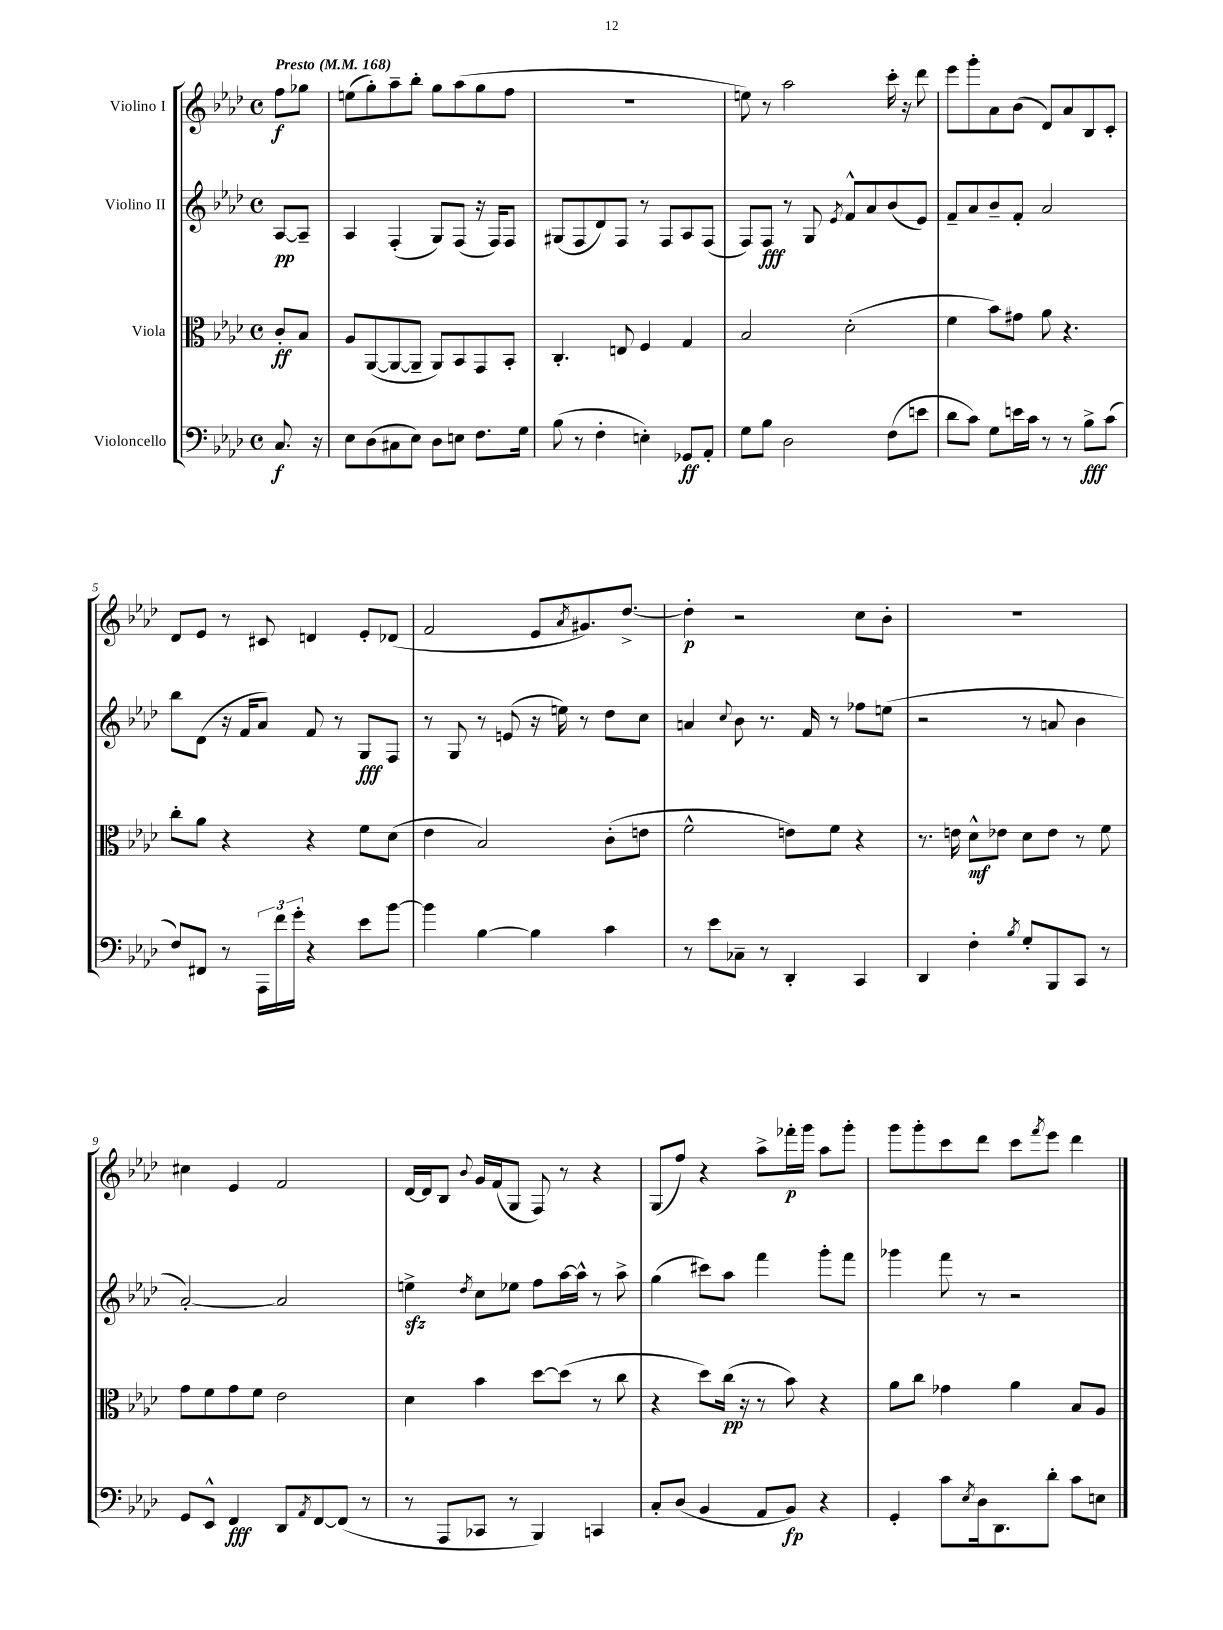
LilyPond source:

<<
\new StaffGroup <<
\new Staff = "s0" \with { instrumentName = "Violino I" } {
    \clef treble \key aes \major \defaultTimeSignature \time 4/4 \partial 4 \tempo "Presto" 4 = 168
    f''8\f ges''8 |
    e''8( g''8-.) aes''8-- bes''8-. g''8 aes''8( g''8 f''8 |
    R1 |
    e''8) r8 aes''2 c'''16-. r16 des'''8 |
    ees'''8 g'''8-. aes'8 bes'8( des'8) aes'8 bes8 c'8-. |
    des'8 ees'8 r8 cis'8 d'4 ees'8-. des'8( |
    f'2 ees'8 \acciaccatura { aes'8 } gis'8.) des''8.~-> |
    des''4-.\p r2 c''8 bes'8-. |
    R1 |
    cis''4 ees'4 f'2 |
    des'16~ des'16 bes8 \appoggiatura { bes'8 } g'16 f'16( g8 f8) r8 r4 |
    g8( f''8) r4 aes''8-> fes'''16-.\p g'''16 aes''8 g'''8-. |
    g'''8 g'''8-. c'''8 des'''8 c'''8 \acciaccatura { f'''8 } ees'''8 des'''4 \bar "|." |
}
\new Staff = "s1" \with { instrumentName = "Violino II" } {
    \clef treble \key aes \major \defaultTimeSignature \time 4/4 \partial 4
    aes8~\pp aes8-- |
    aes4 f4-.( g8) f8( r16 f16) f8 |
    gis8( f8 des'8) f8 r8 f8 aes8 f8( |
    f8) f8\fff r8 g8 \acciaccatura { ees'8 } f'8-^ aes'8 bes'8( ees'8) |
    f'8-- aes'8 bes'8-- f'8-. aes'2 |
    bes''8 des'8( r16 f'16 aes'8) f'8 r8 g8\fff f8 |
    r8 g8 r8 e'8( r16 e''16) r8 des''8 c''8 |
    a'4 \appoggiatura { c''8 } bes'8 r8. f'16 r8 fes''8 e''8( |
    r2 r8 a'8 bes'4 |
    aes'2~-.) aes'2 |
    e''4->\sfz \acciaccatura { des''8 } c''8 ees''8 f''8 aes''16~ aes''16-^ r8 aes''8-> |
    g''4( cis'''8) aes''8 f'''4 g'''8-. f'''8 |
    ges'''4 f'''8 r8 r2 \bar "|." |
}
\new Staff = "s2" \with { instrumentName = "Viola" } {
    \clef alto \key aes \major \defaultTimeSignature \time 4/4 \partial 4
    c'8-.\ff bes8 |
    aes8 aes,8~( aes,8~ aes,8-- aes,8) bes,8 g,8 bes,8-. |
    c4.-. e8 f4 g4 |
    bes2 des'2-.( |
    f'4 bes'8) gis'8 aes'8 r4. |
    c''8-. aes'8 r4 r4 f'8 des'8( |
    ees'4 bes2) c'8-.( e'8 |
    f'2-^ e'8) f'8 r4 |
    r8. e'16 des'8-^\mf ees'8 des'8 ees'8 r8 f'8 |
    g'8 f'8 g'8 f'8 ees'2 |
    des'4 bes'4 des''8~ des''8( r8 c''8 |
    r4 des''8) c''16\pp( r16 r8 bes'8) r4 |
    aes'8 c''8 ges'4 aes'4 bes8 aes8 \bar "|." |
}
\new Staff = "s3" \with { instrumentName = "Violoncello" } {
    \clef bass \key aes \major \defaultTimeSignature \time 4/4 \partial 4
    c8.\f r16 |
    ees8 des8( cis8 ees8) des8 e8 f8. g16 |
    bes8( r8 f4-. e4-.) ges,8\ff aes,8-. |
    g8 bes8 des2 f8( e'8 |
    des'8 c'8) g8 e'16 c'16 r8 r8 bes8->\fff c'8( |
    f8) fis,8 r8 \tuplet 3/2 { aes,,16 f'16 g'16-. } r4 ees'8 bes'8~ |
    bes'4 bes4~ bes4 c'4 |
    r8 ees'8 ces8-- r8 des,4-. c,4 |
    des,4 f4-. \acciaccatura { bes8 } g8-. bes,,8 c,8 r8 |
    g,8 ees,8-^ f,4\fff des,8 \acciaccatura { aes,8 } f,8~ f,8( r8 |
    r8 aes,,8 ces,8 r8 bes,,4) c,4 |
    c8-. des8( bes,4 aes,8 bes,8\fp) r4 |
    g,4-. c'8 \acciaccatura { ees8 } des16 des,8. des'8-. c'8 e8 \bar "|." |
}
>>
>>
